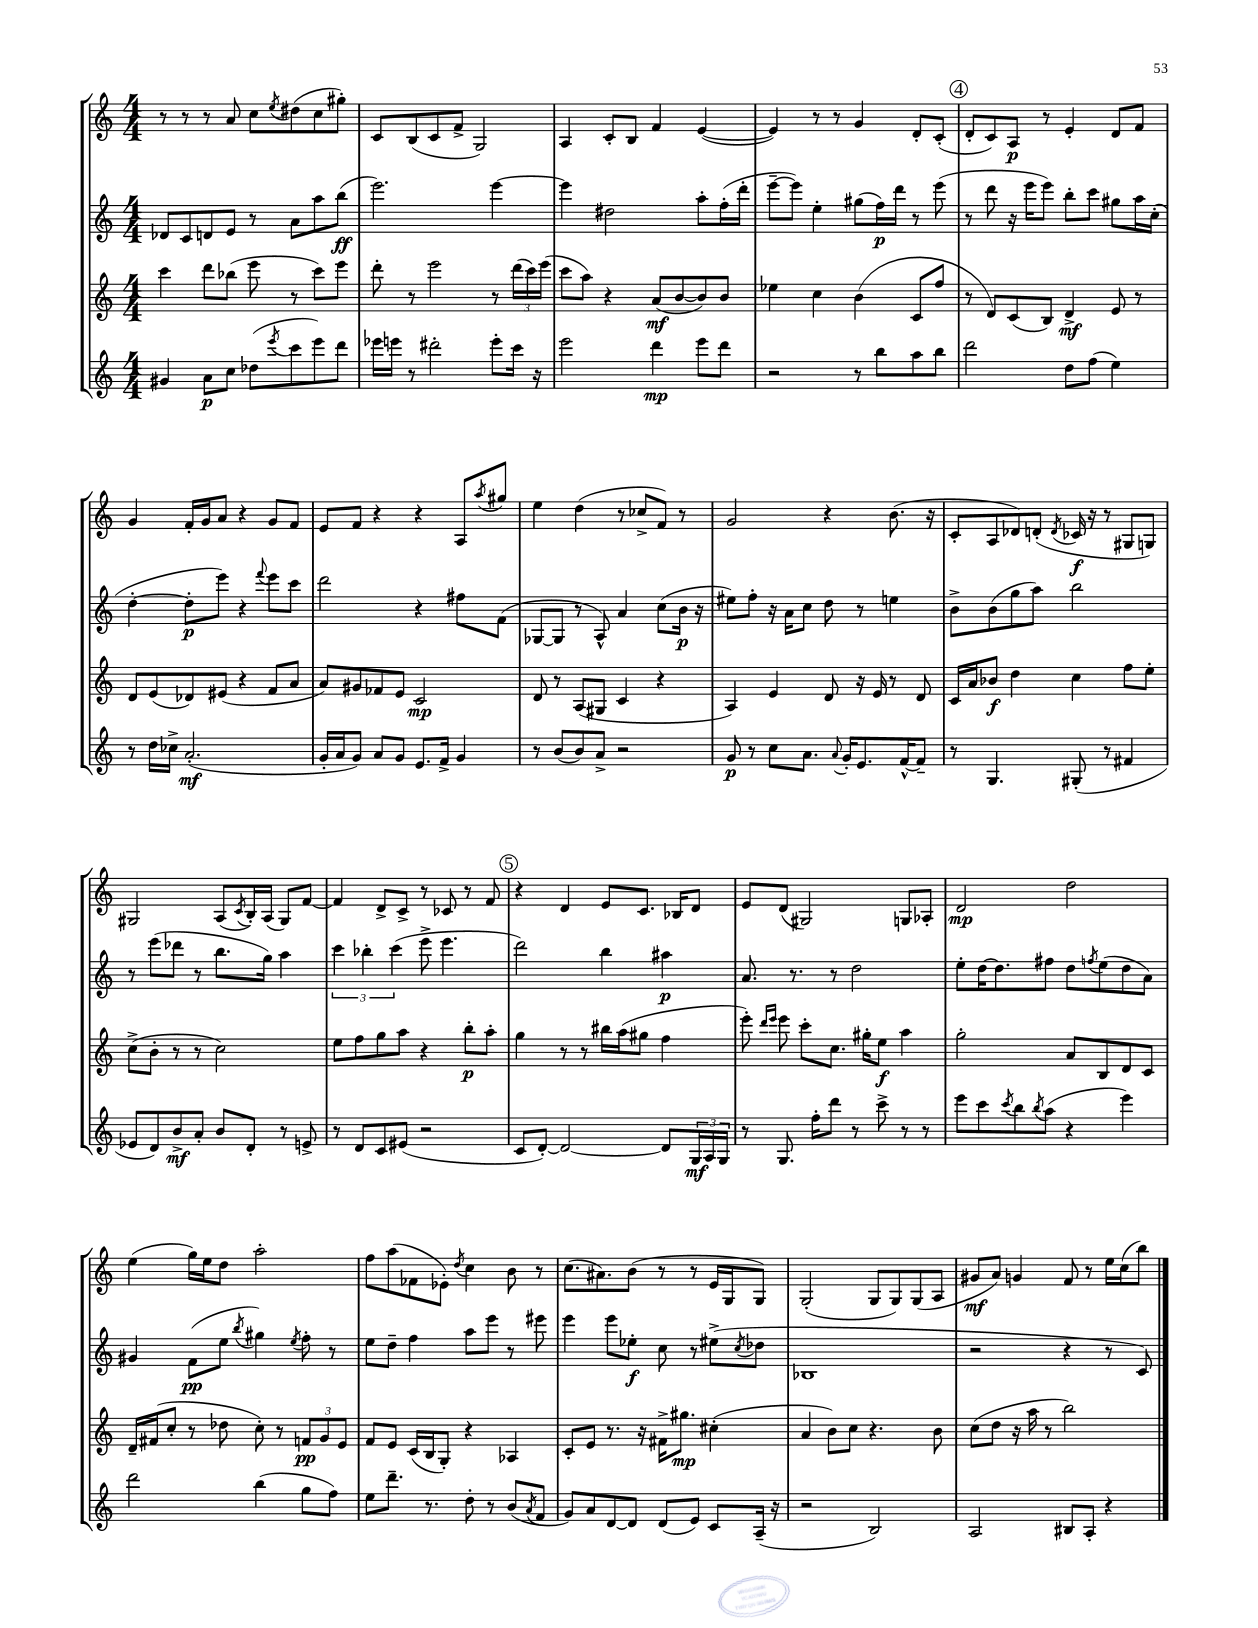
<<
\new StaffGroup <<
\new Staff = "s0" {
    \clef treble \key c \major \numericTimeSignature \time 4/4
    r8 r8 r8 a'8 c''8 \acciaccatura { e''8 } dis''8( c''8 gis''8-.) |
    c'8 b8( c'8 f'8-> g2) |
    a4 c'8-. b8 f'4 e'4~( |
    e'4) r8 r8 g'4 d'8-. c'8-.( |
    \mark \markup { \circle "4" } d'8-. c'8) a8\p r8 e'4-. d'8 f'8 |
    g'4 f'16-. g'16 a'8 r4 g'8 f'8 |
    e'8 f'8 r4 r4 a8 \acciaccatura { a''8 } gis''8 |
    e''4 d''4( r8 ces''8-> f'8) r8 |
    g'2 r4 b'8.( r16 |
    c'8-. a8 des'8) d'8-.( \acciaccatura { d'8 } ces'16\f r16 r8 gis8 g8) |
    gis2 a8( \acciaccatura { c'8 } b16-.) a16( gis8) f'8~ |
    f'4 d'8-> c'8-> r8 ces'8 r8 f'8 |
    \mark \markup { \circle "5" } r4 d'4 e'8 c'8. bes16 d'8 |
    e'8 d'8( gis2) g8 aes8-. |
    d'2\mp d''2 |
    e''4( g''16) e''16 d''8 a''2-. |
    f''8 a''8( fes'8 ees'8-.) \acciaccatura { d''8 } c''4 b'8 r8 |
    c''8.( ais'8.) b'8( r8 r8 e'16 g16 g8) |
    g2-.( g8 g8) g8( a8 |
    gis'8\mf a'8) g'4 f'8 r8 e''16 c''16( b''8) \bar "|." |
}
\new Staff = "s1" {
    \clef treble \key c \major \numericTimeSignature \time 4/4
    des'8 c'8 d'8 e'8 r8 a'8 a''8 b''8\ff( |
    e'''2.) e'''4~ |
    e'''4 dis''2 a''8-. f''16-.( d'''16-. |
    e'''8~-- e'''8) e''4-. gis''8( f''16\p) d'''16 r8 e'''8( |
    \mark \markup { \circle "4" } r8 d'''8 r16 e'''16 e'''8) b''8-. c'''8 gis''8 a''16 c''16-.( |
    d''4~-. d''8-.\p e'''8) r4 \appoggiatura { f'''8 } e'''8 c'''8 |
    d'''2 r4 fis''8 f'8( |
    ges8~ ges8 r8 a8-^) a'4 c''8( b'16\p r16 |
    eis''8) f''8-. r16 a'16 c''8 d''8 r8 e''4 |
    b'8-> b'8( g''8 a''8) b''2 |
    r8 e'''8( des'''8 r8 b''8. g''16) a''4 |
    \tuplet 3/2 { c'''4 bes''4-. c'''4( } e'''8-> e'''4. |
    \mark \markup { \circle "5" } d'''2) b''4 ais''4\p |
    a'8. r8. r8 d''2 |
    e''8-. d''16~ d''8. fis''8 d''8 \acciaccatura { f''8 } e''8( d''8 a'8) |
    gis'4 f'8\pp( e''8 \acciaccatura { b''8 } gis''4) \acciaccatura { e''8 } f''8-. r8 |
    e''8 d''8-- f''4 a''8 e'''8 r8 eis'''8 |
    e'''4 e'''8 ees''8-.\f c''8 r8 eis''8->( \acciaccatura { c''8 } des''8 |
    bes1 |
    r2 r4 r8 c'8) \bar "|." |
}
\new Staff = "s2" {
    \clef treble \key c \major \numericTimeSignature \time 4/4
    c'''4 d'''8 bes''8( e'''8 r8 c'''8) e'''8 |
    d'''8-. r8 e'''2 r8 \tuplet 3/2 { d'''16( c'''16) e'''16( } |
    c'''8 a''8) r4 a'8\mf( b'8~ b'8) b'8 |
    ees''4 c''4 b'4( c'8 f''8 |
    \mark \markup { \circle "4" } r8 d'8) c'8( b8) d'4->\mf e'8 r8 |
    d'8 e'8( des'8) eis'8( r4 f'8 a'8 |
    a'8) gis'8 fes'8 e'8 c'2\mp |
    d'8 r8 a8( gis8 c'4 r4 |
    a4) e'4 d'8 r16 e'16 r8 d'8 |
    c'16 a'16 bes'8\f d''4 c''4 f''8 e''8-. |
    c''8->( b'8-. r8 r8 c''2) |
    e''8 f''8 g''8 a''8 r4 b''8-.\p a''8-. |
    \mark \markup { \circle "5" } g''4 r8 r8 bis''16 a''16( gis''8 f''4 |
    e'''8-.) \grace { d'''16 e'''16 } e'''8 c'''8-. c''8. gis''16-. e''8\f a''4 |
    g''2-. a'8 b8 d'8 c'8 |
    d'16-- fis'16( c''8-. r8 des''8 c''8-.) r8 \tuplet 3/2 { f'8\pp g'8 e'8 } |
    f'8 e'8 c'16( b16 g8-.) r4 aes4 |
    c'8-. e'8 r8. r16 fis'16-> gis''8.\mp cis''4-.( |
    a'4 b'8) c''8 r4. b'8 |
    c''8( d''8 r16 a''16 r8 b''2) \bar "|." |
}
\new Staff = "s3" {
    \clef treble \key c \major \numericTimeSignature \time 4/4
    gis'4 a'8\p c''8 des''8( \acciaccatura { e'''8 } c'''8 e'''8) d'''8 |
    ees'''16 e'''16 r8 dis'''2-. e'''8-. c'''16 r16 |
    e'''2 d'''4\mp e'''8 d'''8 |
    r2 r8 b''8 a''8 b''8 |
    \mark \markup { \circle "4" } d'''2 d''8 f''8( e''4) |
    r8 d''16 ces''16-> a'2.-.\mf( |
    g'16-. a'16 g'8) a'8 g'8 e'8. f'16-> g'4 |
    r8 b'8( b'8) a'8-> r2 |
    g'8\p r8 c''8 a'8. \appoggiatura { a'8 } g'16-. e'8. f'16~-^ f'8-- |
    r8 g4. gis8-.( r8 fis'4 |
    ees'8 d'8) b'8->\mf a'8-. b'8 d'8-. r8 e'8-> |
    r8 d'8 c'8 eis'8( r2 |
    \mark \markup { \circle "5" } c'8 d'8~-.) d'2~ d'8 \tuplet 3/2 { g16\mf a16 g16 } |
    r8 g8. f''16-. d'''8 r8 c'''8-> r8 r8 |
    e'''8 c'''8 \acciaccatura { c'''8 } b''8 \acciaccatura { b''8 } a''8( r4 e'''4) |
    d'''2 b''4( g''8 f''8) |
    e''8 d'''8.-- r8. d''8-. r8 b'8( \acciaccatura { a'8 } f'8 |
    g'8) a'8 d'8~ d'8 d'8( e'8) c'8 a16--( r16 |
    r2 b2) |
    a2 bis8 a8-. r4 \bar "|." |
}
>>
>>
\layout { \context { \Score \remove "Bar_number_engraver" } }
